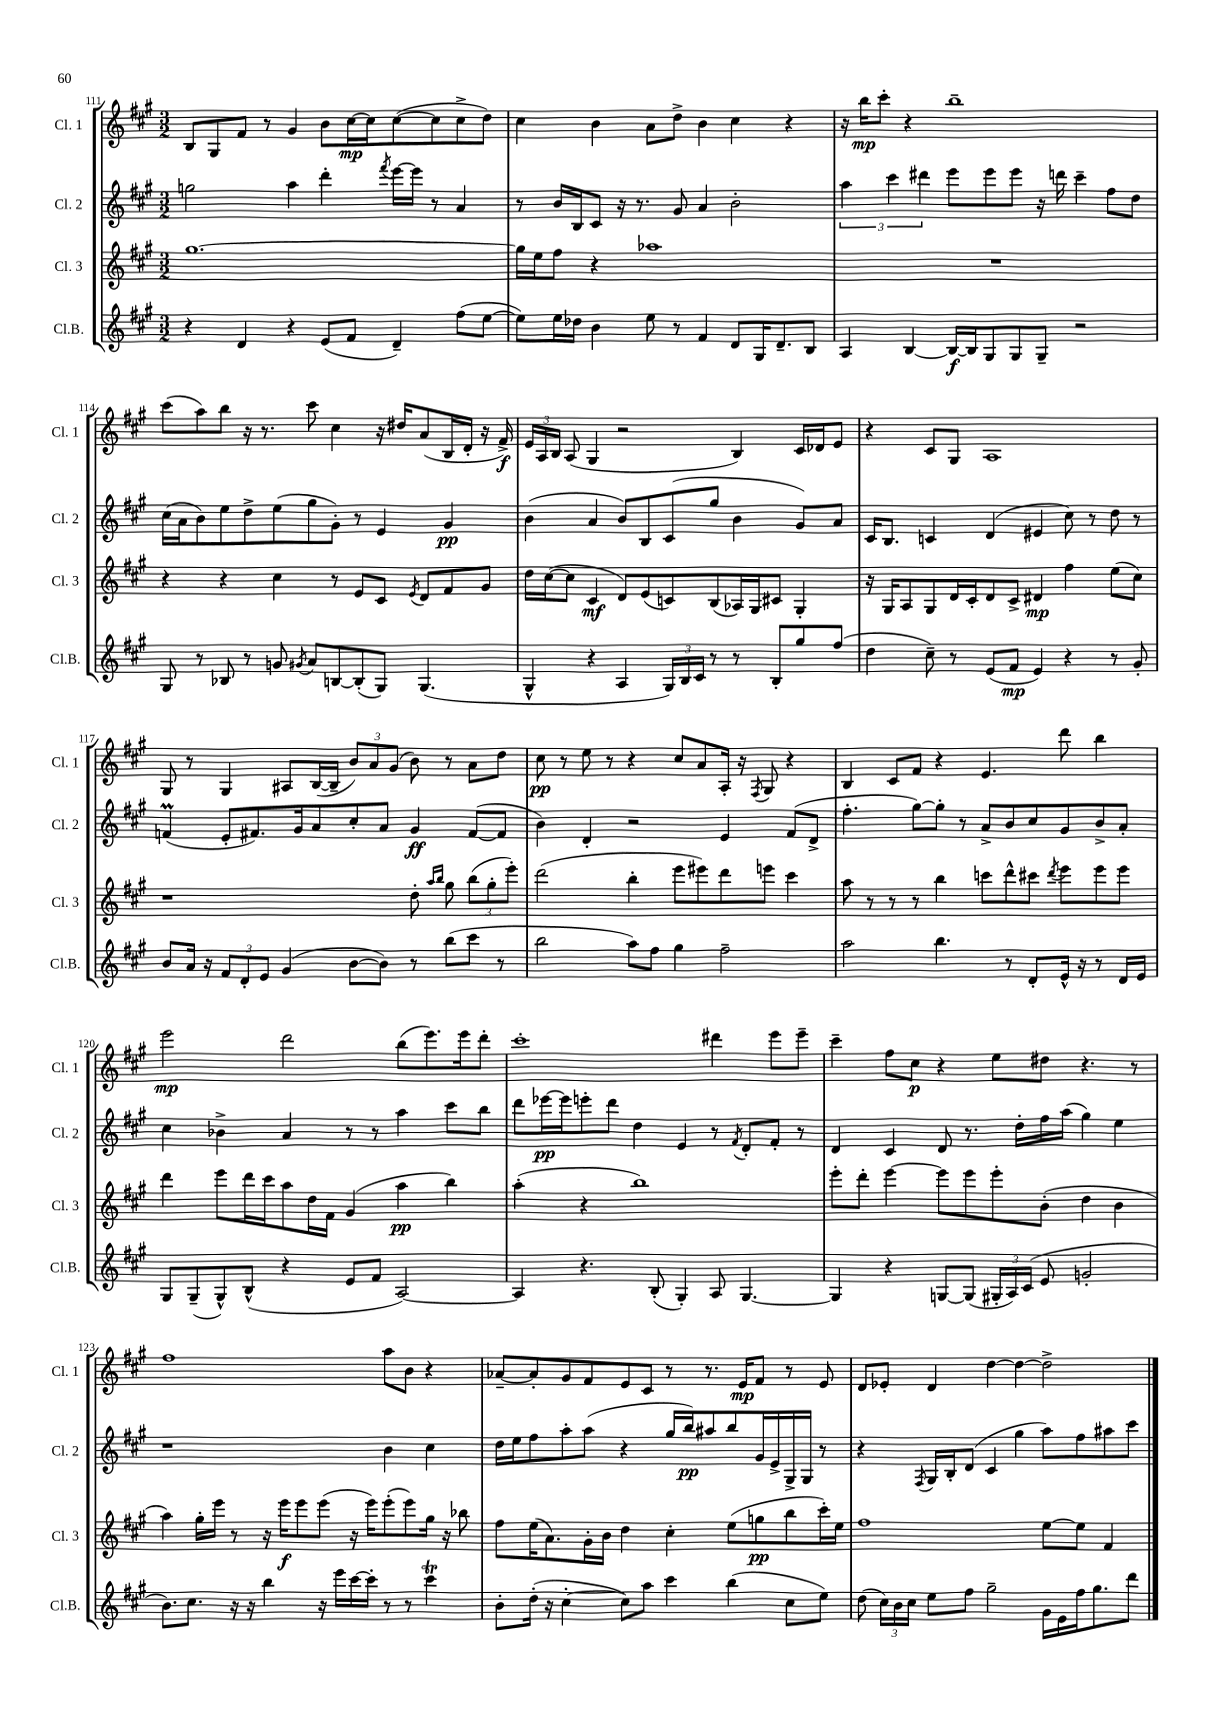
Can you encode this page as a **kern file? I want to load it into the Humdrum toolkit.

**kern	**kern	**kern	**kern
*staff4	*staff3	*staff2	*staff1
*clefG2	*clefG2	*clefG2	*clefG2
*k[f#c#g#]	*k[f#c#g#]	*k[f#c#g#]	*k[f#c#g#]
*M3/2	*M3/2	*M3/2	*M3/2
4r	[1.gg#	2gg	8B
.	.	.	8G#
4d	.	.	8f#
.	.	.	8r
4r	.	4aa	4g#
(8e	.	4ddd'	8b
8f#	.	.	[16cc#
.	.	.	16cc#]
.	.	8qfff#	.
4d~)	.	[16eee	([8cc#
.	.	16eee]	.
.	.	8r	8cc#]
(8ff#	.	4a	8cc#^
[8ee	.	.	8dd)
=	=	=	=
8ee])	16gg#]	8r	4cc#
.	16ee	.	.
16ee	8ff#	16b	.
16dd-	.	16B	.
4b	4r	8c#	4b
.	.	16r	.
.	.	8.r	.
8ee	1aa-	.	8a
8r	.	8g#	8dd^
4f#	.	4a	4b
8d	.	2b'	4cc#
16G#	.	.	.
8.d~	.	.	.
.	.	.	4r
8B	.	.	.
=	=	=	=
4A	1.r	6aa	16r
.	.	.	16bb
.	.	.	8ccc#'
.	.	6ccc#	.
[4B	.	.	4r
.	.	6ddd#	.
16B_	.	8eee	1bb~
16B]	.	.	.
8G#	.	8eee	.
8G#	.	8eee	.
8G#~	.	16r	.
.	.	16ddd	.
2r	.	4ccc#~	.
.	.	8ff#	.
.	.	8dd	.
=	=	=	=
8G#	4r	(16cc#	(8ccc#
.	.	16a	.
8r	.	8b)	8aa)
8B-	4r	8ee	8bb
8r	.	8dd^	16r
.	.	.	8.r
8g	4cc#	(8ee	.
8qg#	.	.	.
8a	.	8gg#	8ccc#
[8B	8r	8g#')	4cc#
(8B']	8e	8r	.
8G#)	8c#	4e	16r
.	.	.	16dd#
.	8qe	.	.
(4.G#	8d	.	(8a
.	8f#	4g#	16B
.	.	.	16d'
.	8g#	.	16r
.	.	.	16f#^)
=	=	=	=
4G#^^	16dd	(4b	24e
.	.	.	24A
.	([16cc#	.	.
.	.	.	24B
.	8cc#]	.	(8A
4r	4c#	4a	4G#
4A	8d)	8b)	2r
.	(8e	8B	.
24G#)	8c)	(8c#	.
24B	.	.	.
24c#	.	.	.
8r	(8B	8gg#	.
8r	16A-)	4b	4B)
.	16G#	.	.
8B'	8c#	.	.
8gg#	4G#'	8g#)	16c#
.	.	.	16d-
(8ff#	.	8a	8e
=	=	=	=
4dd	16r	16c#	4r
.	16G#	8.B	.
.	8A	.	.
8cc#~)	8G#	4c	8c#
8r	16d	.	8G#
.	16c#'	.	.
(8e	8d	(4d	1A
8f#	8c#^	.	.
4e)	4d#	4e#	.
4r	4ff#	8cc#)	.
.	.	8r	.
8r	(8ee	8dd	.
8g#'	8cc#)	8r	.
=	=	=	=
8b	1r	(4f	8G#
16a	.	.	8r
16r	.	.	.
12f#	.	8e'	4G#
12d'	.	.	.
.	.	8.f#)	.
12e	.	.	.
(4g#	.	.	8A#
.	.	16g#	.
.	.	8a	([16B
.	.	.	16B~]
[8b	.	8cc#'	12b)
.	.	.	12a
8b])	.	8a	.
.	.	.	(12g#
8r	8dd'	4g#	8b)
.	16qqaa	.	.
.	16qqbb	.	.
(8bb	8gg#	.	8r
8ccc#	(12bb	([8f#	8a
.	12gg#'	.	.
8r	.	8f#]	8dd
.	12eee')	.	.
=	=	=	=
2bb	(2ddd	4b)	8cc#
.	.	.	8r
.	.	4d'	8ee
.	.	.	8r
8aa)	4bb'	2r	4r
8ff#	.	.	.
4gg#	8eee	.	8cc#
.	8eee#)	.	8a
2ff#~	8ddd	4e	16A'
.	.	.	16r
.	.	.	8qF#
.	8eee	.	8G#
.	4ccc#	(8f#	4r
.	.	8d^	.
=	=	=	=
2aa	8aa	4.ff#'	4B
.	8r	.	.
.	8r	.	8c#
.	8r	[8gg#)	8f#
4.bb	4bb	8gg#']	4r
.	.	8r	.
.	8ccc	8a^	4.e
8r	8ddd^^	8b	.
8d'	8ccc#	8cc#	.
.	8qddd	.	.
16e^^	8eee	8g#	8ddd
16r	.	.	.
8r	8eee	8b^	4bb
16d	8eee	8a'	.
16e	.	.	.
=	=	=	=
8G#	4ddd	4cc#	2eee
(8G#~	.	.	.
8G#^^)	8eee	4b-^	.
(8B^^	16ddd	.	.
.	16ccc#	.	.
4r	8aa	4a	2ddd
.	16dd	.	.
.	16f#	.	.
8e	(4g#	8r	.
8f#	.	8r	.
[2A)	4aa	4aa	(8bb
.	.	.	8.eee)
.	4bb)	8ccc#	.
.	.	.	16eee
.	.	8bb	8ddd'
=	=	=	=
4A]	(4aa'	8ddd	1ccc#'
.	.	[16eee-	.
.	.	16eee-]	.
4.r	4r	8eee'	.
.	.	8ddd	.
.	1bb)	4dd	.
(8B'	.	.	.
4G#')	.	4e	.
8A	.	8r	4ddd#
.	.	8qf#	.
[4.G#	.	8d'	.
.	.	8f#'	8eee
.	.	8r	8eee~
=	=	=	=
4G#]	8eee'	4d	4ccc#~
.	8ddd'	.	.
4r	[4eee	4c#	8ff#
.	.	.	8cc#
[8G	8eee]	8d	4r
(8G]	8eee	8.r	.
24G#'	8eee'	.	8ee
24A)	.	.	.
.	.	16dd'	.
(24c#	.	.	.
8e	(8b'	16ff#	8dd#
.	.	(16aa	.
2g'	4dd	4gg#)	4.r
.	4b	4ee	.
.	.	.	8r
=	=	=	=
8.b)	4aa)	1r	1ff#
8.cc#	.	.	.
.	16gg#'	.	.
.	16eee	.	.
16r	8r	.	.
16r	.	.	.
4bb	16r	.	.
.	16eee	.	.
.	8eee	.	.
16r	(8eee	.	.
16eee	.	.	.
[16ccc#	16r	.	.
16ccc#']	16eee)	.	.
8r	(8eee'	4b	8aa
8r	8eee)	.	8b
4ccc#	16gg#	4cc#	4r
.	16r	.	.
.	8bb-	.	.
=	=	=	=
8b'	8ff#	16dd	[8a-~
.	.	16ee	.
(16dd'	(16ee	8ff#	8a-']
16r	8.a)	.	.
[4cc#'	.	8aa'	8g#
.	16g#'	(8aa	8f#
.	16b	.	.
8cc#])	4dd	4r	8e
8aa	.	.	8c#
4ccc#	4cc#'	16gg#	8r
.	.	16bb)	.
.	.	8aa#	8.r
(4bb	(8ee	8bb	.
.	.	.	16e
.	8gg	16g#	8f#
.	.	16e^	.
8cc#	8bb	16G#^	8r
.	.	16G#	.
8ee)	16ccc#')	8r	8e
.	16ee	.	.
=	=	=	=
(8dd	1ff#	4r	8d
24cc#)	.	.	8e-'
24b	.	.	.
24cc#	.	.	.
.	.	8qF#	.
8ee	.	16G#	4d
.	.	16B'	.
8ff#	.	(8d	.
2gg#~	.	4c#	[4dd
.	.	4gg#	4dd_
16g#	[8ee	8aa)	2dd^]
16e	.	.	.
16ff#	8ee]	8ff#	.
8.gg#	.	.	.
.	4f#	8aa#	.
8ddd	.	8ccc#	.
==	==	==	==
*-	*-	*-	*-
